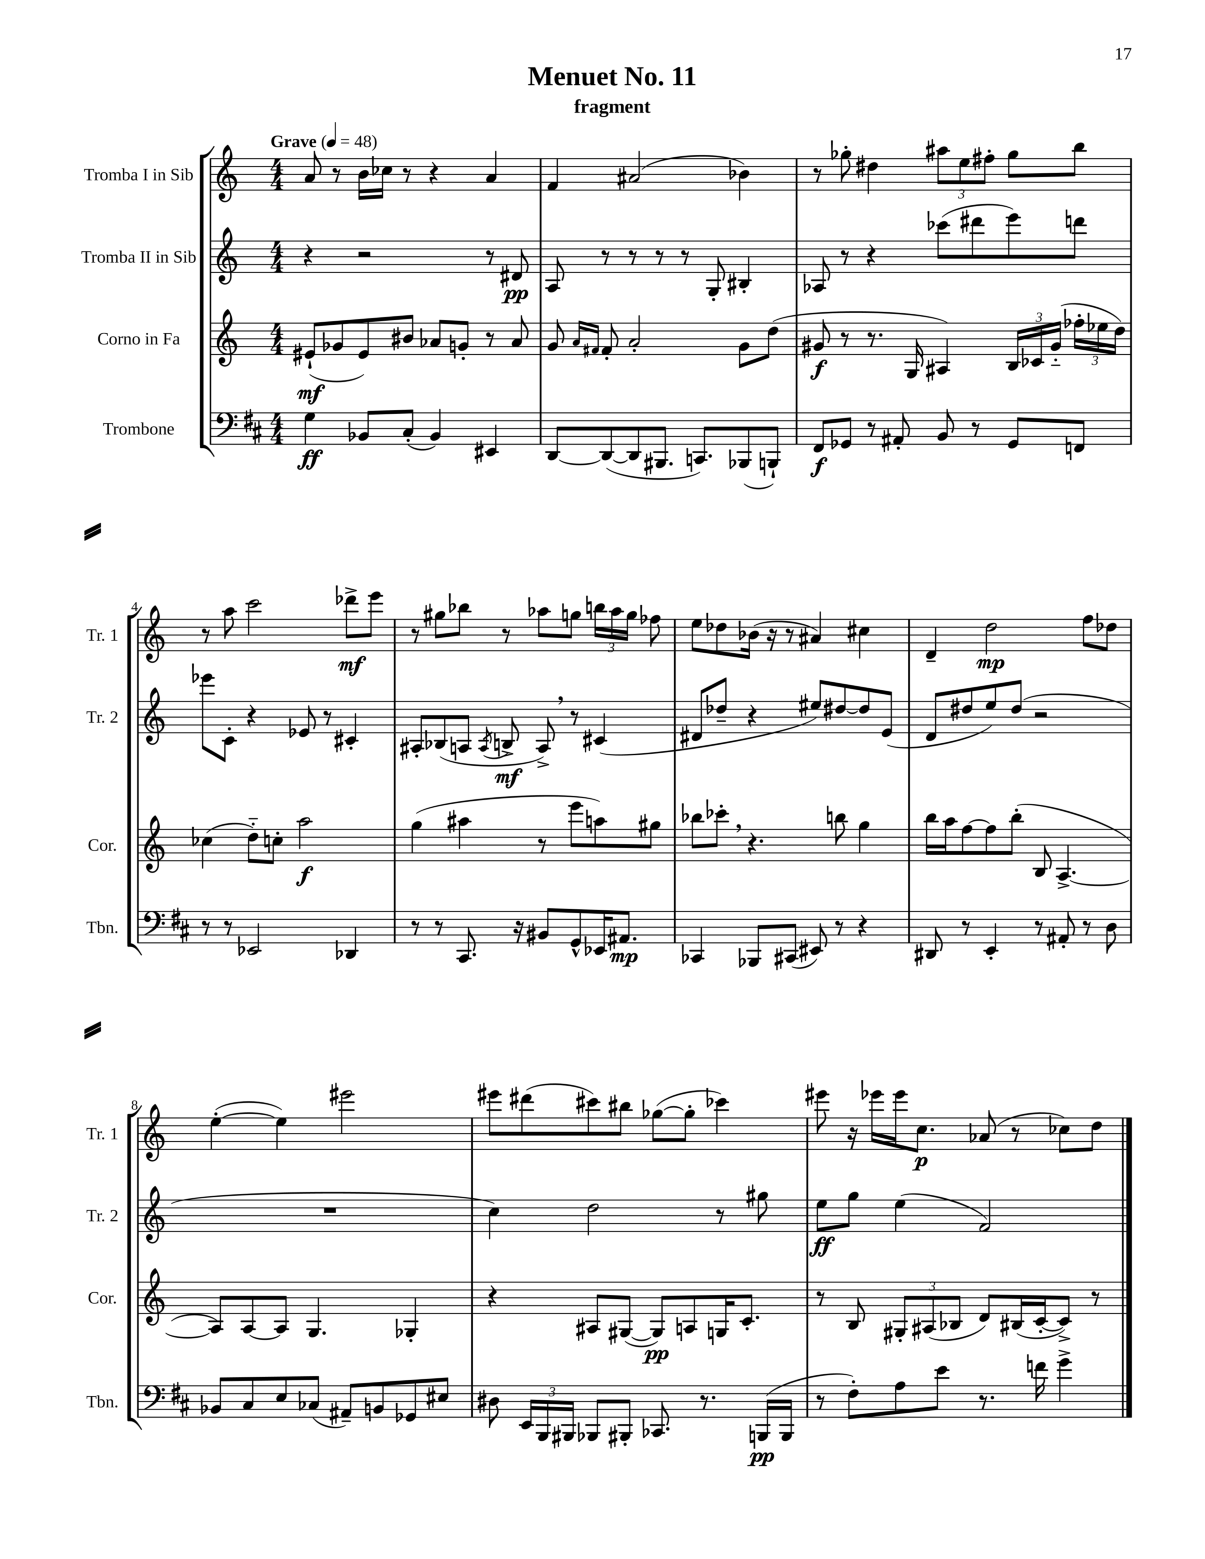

**kern	**kern	**kern	**kern
*staff4	*staff3	*staff2	*staff1
*clefF4	*clefG2	*clefG2	*clefG2
*k[f#c#]	*k[]	*k[]	*k[]
*M4/4	*M4/4	*M4/4	*M4/4
*MM48	*MM48	*MM48	*MM48
4G	(8e#`	4r	8a
.	8g-	.	8r
8BB-	8e#)	2r	16b
.	.	.	16cc-
(8C#'	8b#	.	8r
4BB-)	8a-	.	4r
.	8g'	.	.
4EE#	8r	8r	4a
.	8a-	8d#	.
=	=	=	=
[8DD	8g	8A	4f
.	16qqa	.	.
.	16qqf#	.	.
(8DD_	8f#'	8r	.
8DD]	2a'	8r	(2a#
8.BBB#	.	8r	.
.	.	8r	.
8.CC)	.	.	.
.	.	8G'	.
(8BBB-	8g	4B#'	4b-)
8BBB`)	(8dd	.	.
=	=	=	=
8FF#	8g#	8A-	8r
8GG-	8r	8r	8gg-'
8r	8.r	4r	4dd#
8AA#'	.	.	.
.	16G	.	.
8BB	4A#)	(8ccc-	12aa#
.	.	.	12ee
8r	.	8ddd#	.
.	.	.	12ff#'
8GG-	24B	8eee)	8gg-
.	24c-	.	.
.	(24g#'~	.	.
8FF	24ff-'	8ddd	8bb
.	24ee-	.	.
.	24dd)	.	.
=	=	=	=
8r	(4cc-	8eee-	8r
8r	.	8c'	8aa
2EE-	8dd'~)	4r	2ccc
.	8cc'	.	.
.	2aa	8e-	.
.	.	8r	.
4DD-	.	4c#'	8ddd-^
.	.	.	8eee
=	=	=	=
8r	(4gg	8A#'	8r
8r	.	(8B-	8gg#
8.CC#	4aa#	8A	8bb-
.	.	8qA	.
.	.	8B^	8r
16r	.	.	.
8BB#	8r	8A^)	8aa-
8GG^^	8eee	8r	8gg
16EE-	8aa)	(4c#	24bb
.	.	.	24aa-
8.AA#	.	.	.
.	.	.	24gg
.	8gg#	.	8ff-
=	=	=	=
4CC-	8bb-	8d#	8ee
.	8ccc-'	8dd-~	8dd-
8BBB-	4.r	4r	(16b-
.	.	.	16r
(8CC#	.	.	8r
8EE#)	.	8ee#)	4a#)
8r	8bb	[8dd#	.
4r	4gg	8dd#]	4cc#
.	.	(8e	.
=	=	=	=
8DD#	16bb	8d	4d~
.	16aa	.	.
8r	[8ff	8dd#	.
4EE'	8ff]	8ee)	2dd
.	(8bb'	(8dd#	.
8r	8B	2r	.
8AA#'	[4.A^	.	.
8r	.	.	8ff
8D	.	.	8dd-
=	=	=	=
8BB-	8A])	1r	([4ee'
8C#	[8A	.	.
8E	8A]	.	4ee])
(8C-	4.G	.	.
8AA#~)	.	.	2eee#
8BB	.	.	.
8GG-	4G-'	.	.
8E#	.	.	.
=	=	=	=
8D#	4r	4cc)	8eee#
24EE	.	.	(8ddd#
24BBB	.	.	.
24BBB#	.	.	.
8BBB-	8A#	2dd	8ccc#)
8BBB#'	([8G#	.	8bb#
8.CC-	8G#])	.	([8gg-
.	8A	.	8gg-']
8.r	.	.	.
.	16G	8r	4ccc-)
.	8.c'	.	.
(16BBB	.	8gg#	.
16BBB	.	.	.
=	=	=	=
8r	8r	8ee	8eee#
8F#')	8B	8gg	16r
.	.	.	16eee-
8A	12G#'	(4ee	16eee-
.	.	.	8.cc
.	(12A#	.	.
8e	.	.	.
.	12B-	.	.
8.r	8d)	2f)	(8a-
.	(16B#	.	8r
16f	[16c'	.	.
4g^	8c^])	.	8cc-)
.	8r	.	8dd
==	==	==	==
*-	*-	*-	*-
